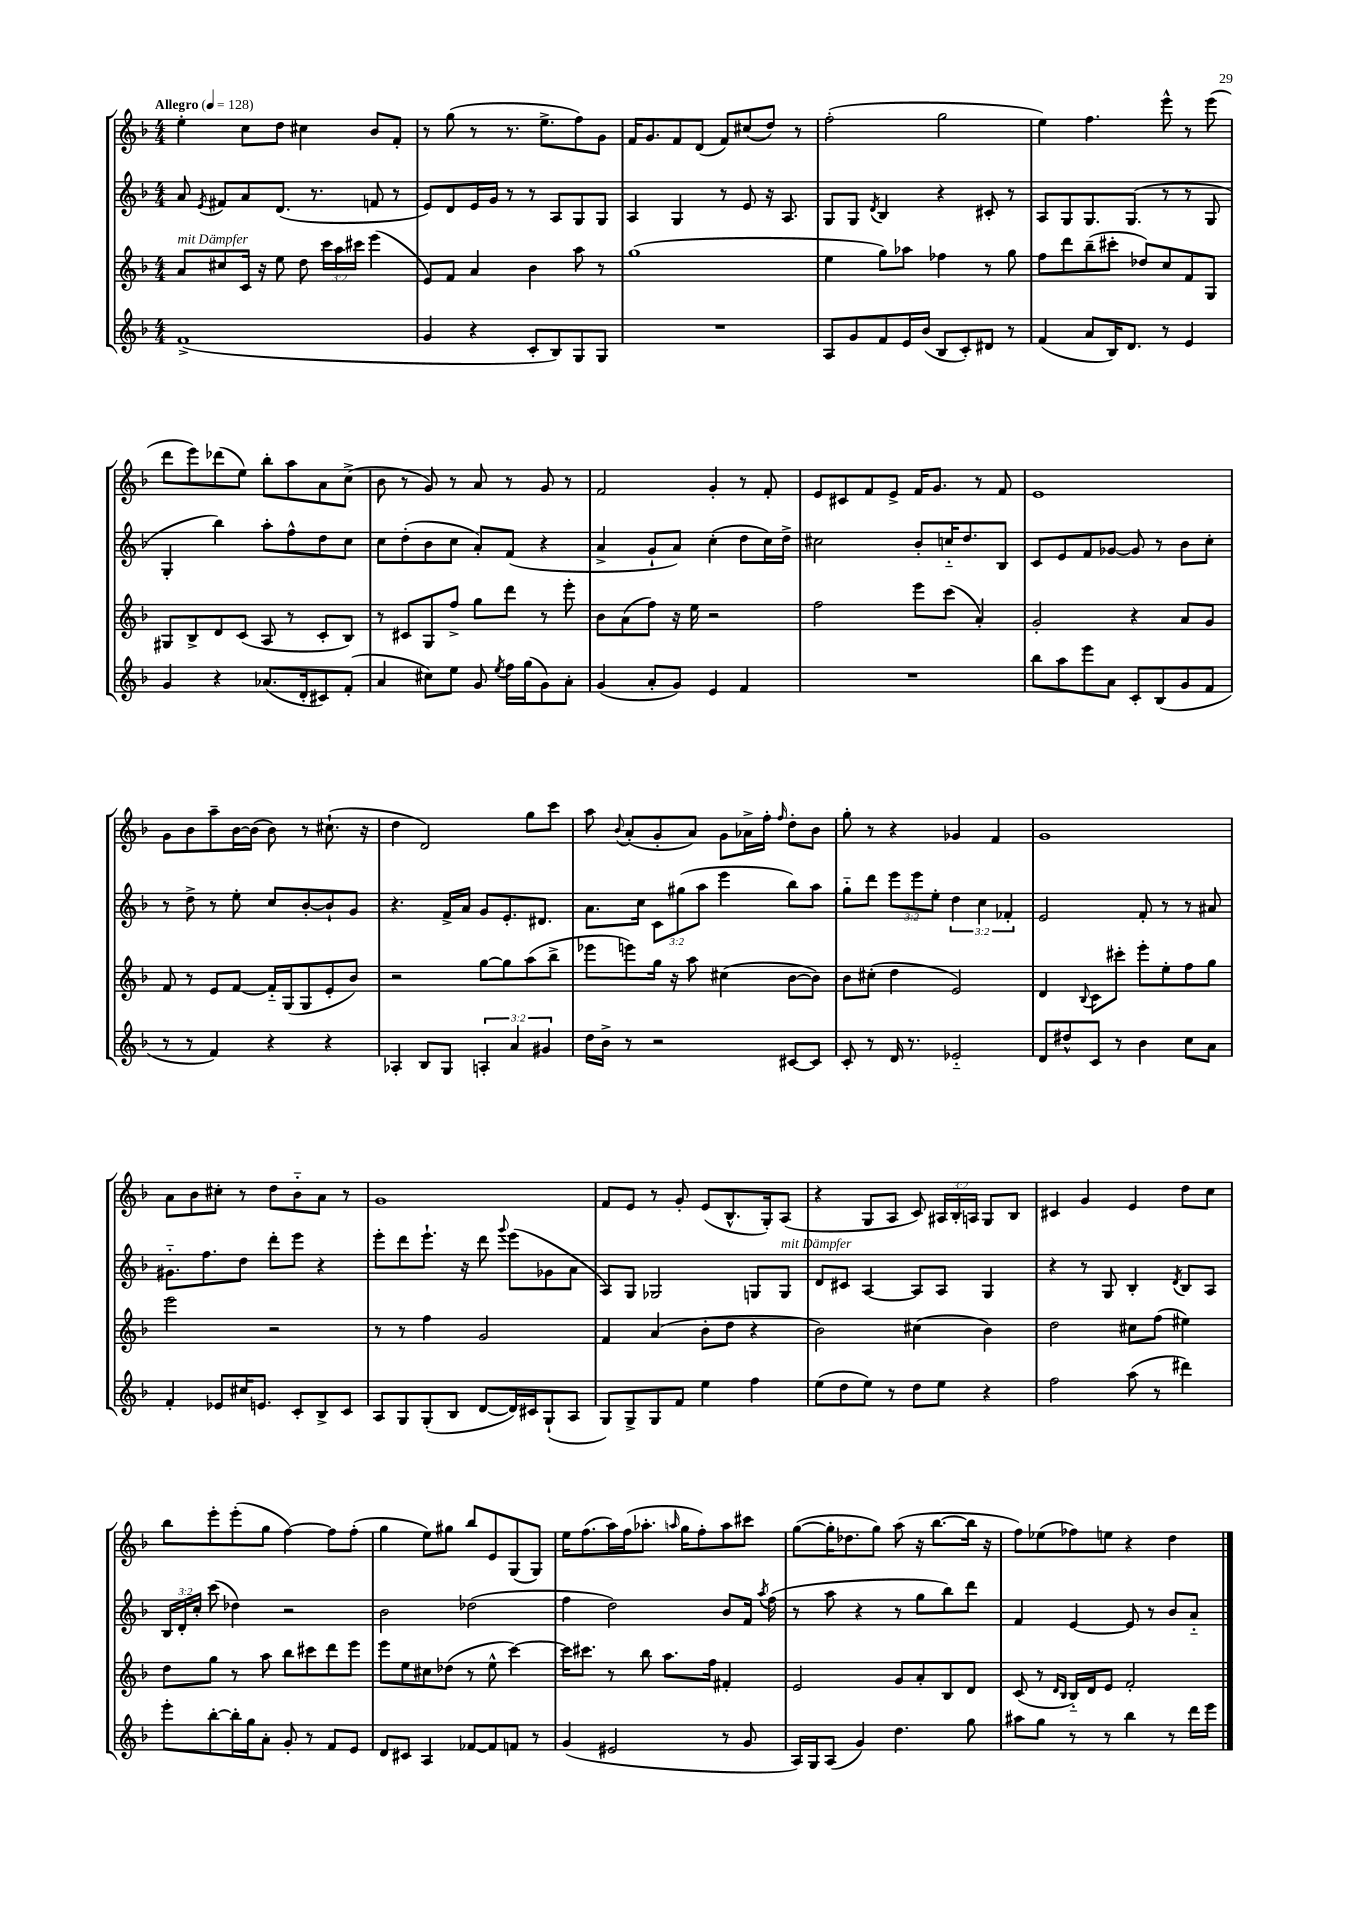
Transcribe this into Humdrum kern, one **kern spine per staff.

**kern	**kern	**kern	**kern
*staff4	*staff3	*staff2	*staff1
*clefG2	*clefG2	*clefG2	*clefG2
*k[b-]	*k[b-]	*k[b-]	*k[b-]
*M4/4	*M4/4	*M4/4	*M4/4
*MM128	*MM128	*MM128	*MM128
(1f^	8a	8a	4ee'
.	.	8qe	.
.	8cc#	8f#	.
.	16c	8a	8cc
.	16r	.	.
.	8ee	(8.d	8dd
.	8dd	.	4cc#
.	.	8.r	.
.	24ccc	.	.
.	24aa	.	.
.	24ccc#	.	.
.	(4eee	8f	8b-
.	.	8r	8f'
=	=	=	=
4g	8e)	8e)	8r
.	8f	8d	(8gg
4r	4a	16e	8r
.	.	16g	.
.	.	8r	8.r
8c'	4b-	8r	.
.	.	.	8.ee^
8B-)	.	8A	.
8G	8aa	8G	8ff)
8G	8r	8G	8g
=	=	=	=
1r	(1gg	4A	16f
.	.	.	8.g
.	.	4G	8f
.	.	.	(8d
.	.	8r	8f)
.	.	8e	(8cc#
.	.	16r	8dd)
.	.	8.A	.
.	.	.	8r
=	=	=	=
8A	4ee	8G	(2ff'
8g	.	8G	.
.	.	8qd	.
8f	8gg)	4B-	.
16e	8aa-	.	.
(16b-	.	.	.
8B-	4ff-	4r	2gg
8c')	.	.	.
8d#	8r	8c#'	.
8r	8gg	8r	.
=	=	=	=
(4f	8ff	8A	4ee)
.	8ddd	8G	.
8a	(8bb-~	8.G	4.ff
16B-)	8ccc#'	.	.
8.d	.	(8.G	.
.	8dd-)	.	.
8r	8cc	8r	8eee^^
4e	8f	8r	8r
.	8G	8G	(8eee
=	=	=	=
4g	8G#	4G'	8ddd
.	8B-^	.	8eee)
4r	8d	4bb-)	(8ddd-
.	(8c	.	8ee)
(8.a-	8A	8aa'	8bb-'
.	8r	8ff^^	8aa
16d'	.	.	.
8c#)	8c'	8dd	8a
(8f'	8B-)	8cc	(8cc^
=	=	=	=
4a	8r	8cc	8b-
.	8c#	(8dd'	8r
8cc#)	8G	8b-	8g)
8ee	8ff^	8cc	8r
8g	8gg	8a')	8a
8qee	.	.	.
16ff	8ddd	(8f	8r
(16gg	.	.	.
8g)	8r	4r	8g
8a'	8eee'	.	8r
=	=	=	=
(4g	8b-	4a^	2f
.	(8a	.	.
8a'	8ff)	8g`	.
8g)	16r	8a)	.
.	16ee	.	.
4e	2r	(4cc'	4g'
4f	.	8dd	8r
.	.	16cc)	8f'
.	.	16dd^	.
=	=	=	=
1r	2ff	2cc#	8e
.	.	.	8c#
.	.	.	8f
.	.	.	8e^
.	8eee	8b-'	16f
.	.	.	8.g
.	(8ccc	16cc'~	.
.	.	8.dd	.
.	4a')	.	8r
.	.	8B-	8f
=	=	=	=
8bb-	2g'	8c	1e
8aa	.	8e	.
8eee	.	8f	.
8a	.	[8g-	.
8c'	4r	8g-]	.
(8B-	.	8r	.
8g	8a	8b-	.
8f	8g	8cc'	.
=	=	=	=
8r	8f	8r	8g
8r	8r	8dd^	8b-
4f)	8e	8r	8aa~
.	[8f	8ee'	[16b-
.	.	.	(16b-]
4r	16f'~]	8cc	8b-)
.	(16G	.	.
.	8G	[8b-'	8r
4r	8e'	8b-`]	(8.cc#`
.	8b-)	8g	.
.	.	.	16r
=	=	=	=
4A-'	2r	4.r	4dd
8B-	.	.	2d)
8G	.	16f^	.
.	.	16a	.
6A'	[8gg	8g	.
.	8gg]	8.e'	.
6a	.	.	.
.	(8aa	.	8gg
.	.	8.d#	.
6g#	.	.	.
.	8bb-^	.	8ccc
=	=	=	=
16dd	8eee-	8.a	8aa
16b-^	.	.	.
.	.	.	8qqb-
8r	8eee)	.	(8a'
.	.	16cc	.
2r	16gg	12c	8g'
.	16r	.	.
.	.	(12gg#	.
.	8aa	.	8a)
.	.	12aa	.
.	(4cc#	4eee	8g
.	.	.	16a-^
.	.	.	16ff'
.	.	.	16qqff
[8c#	[8b-	8bb-)	8dd'
8c#]	8b-])	8aa	8b-
=	=	=	=
8c'	8b-	8gg'~	8gg'
8r	(8cc#'	8ddd	8r
16d	4dd	12eee	4r
8.r	.	.	.
.	.	12eee	.
.	.	12ee'	.
2e-'~	2e)	6dd	4g-
.	.	6cc	.
.	.	.	4f
.	.	6f-'	.
=	=	=	=
8d	4d	2e	1g
8dd#^^	.	.	.
.	8qqB-	.	.
8c	8c	.	.
8r	8ccc#'	.	.
4b-	8eee'	8f'	.
.	8ee'	8r	.
8cc	8ff	8r	.
8a	8gg	8a#	.
=	=	=	=
4f'	2eee	8.g#'~	8a
.	.	.	8b-
.	.	8.ff	.
8e-	.	.	8cc#'
16cc#	.	8dd	8r
8.e	.	.	.
.	2r	8ddd'	8dd
8c'	.	8eee	8b-'~
8B-^	.	4r	8a
8c	.	.	8r
=	=	=	=
8A	8r	8eee'	1g
8G	8r	8ddd	.
(8G'	4ff	8.eee`	.
8B-	.	.	.
.	.	16r	.
[8d	2g	8ddd	.
.	.	8qqggg	.
16d])	.	(8eee	.
16c#	.	.	.
(8G`	.	8g-	.
8A	.	8a	.
=	=	=	=
8G)	4f	8A)	8f
8G^	.	8G	8e
8G	(4a	2G-	8r
8f	.	.	8g'
4ee	8b-'	.	(8e
.	8dd	.	8.B-^^
4ff	4r	8G	.
.	.	.	16G')
.	.	8G	(8A
=	=	=	=
(8ee	2b-)	8d	4r
8dd	.	8c#	.
8ee)	.	[4A	8G
8r	.	.	8A
8dd	(4cc#	8A]	8c)
8ee	.	8A	24A#
.	.	.	24B-'
.	.	.	24A
4r	4b-)	4G	8G
.	.	.	8B-
=	=	=	=
2ff	2dd	4r	4c#
.	.	8r	4g
.	.	8G	.
(8aa	8cc#	4B-'	4e
8r	(8ff	.	.
.	.	8qd	.
4ddd#)	4ee#)	8B-	8dd
.	.	8A	8cc
=	=	=	=
8eee'	8dd	24B-	8bb-
.	.	24d'	.
.	.	24cc'	.
[8bb-'	8gg	(8ccc	8eee'
16bb-']	8r	4dd-)	(8eee'
16gg	.	.	.
8a'	8aa	.	8gg
8g'	8bb-	2r	[4ff)
8r	8ccc#	.	.
8f	8ddd	.	8ff]
8e	8eee	.	(8ff'
=	=	=	=
8d	8eee	2b-	4gg
8c#	8ee	.	.
4A	8cc#	.	8ee)
.	(8dd-	.	8gg#
[8f-	8r	(2dd-	8bb-
8f-]	8ee^^	.	8e
8f	[4ccc)	.	(8G
8r	.	.	8G)
=	=	=	=
(4g	16ccc]	4ff	16ee
.	8.ccc#	.	(8.ff
2e#	8r	2dd)	16aa)
.	.	.	(16ff
.	8bb-	.	8.aa-'
.	8.aa	.	.
.	.	.	16qqaa
.	.	.	16gg
.	.	.	8ff')
.	16ff	.	.
8r	4f#'	8b-	8aa
8g	.	16f	8ccc#
.	.	8qaa	.
.	.	(16ff	.
=	=	=	=
16A)	2e	8r	([8gg
16G	.	.	.
(8A	.	8aa	16gg']
.	.	.	8.dd-
4g)	.	4r	.
.	.	.	8gg)
4.dd	8g	8r	(8aa
.	8a'	8gg	16r
.	.	.	[8.bb-
.	8B-	8bb-)	.
8gg	8d	8ddd	16bb-]
.	.	.	16r
=	=	=	=
8aa#	(8c	4f	8ff)
8gg	8r	.	(8ee-
.	16qqd	.	.
.	16qqB-	.	.
8r	16B-'~)	[4e	8ff-)
.	16d	.	.
8r	8e	.	8ee
4bb-	2f'	8e]	4r
.	.	8r	.
8r	.	8b-	4dd
16ddd	.	8a'~	.
16eee	.	.	.
==	==	==	==
*-	*-	*-	*-
